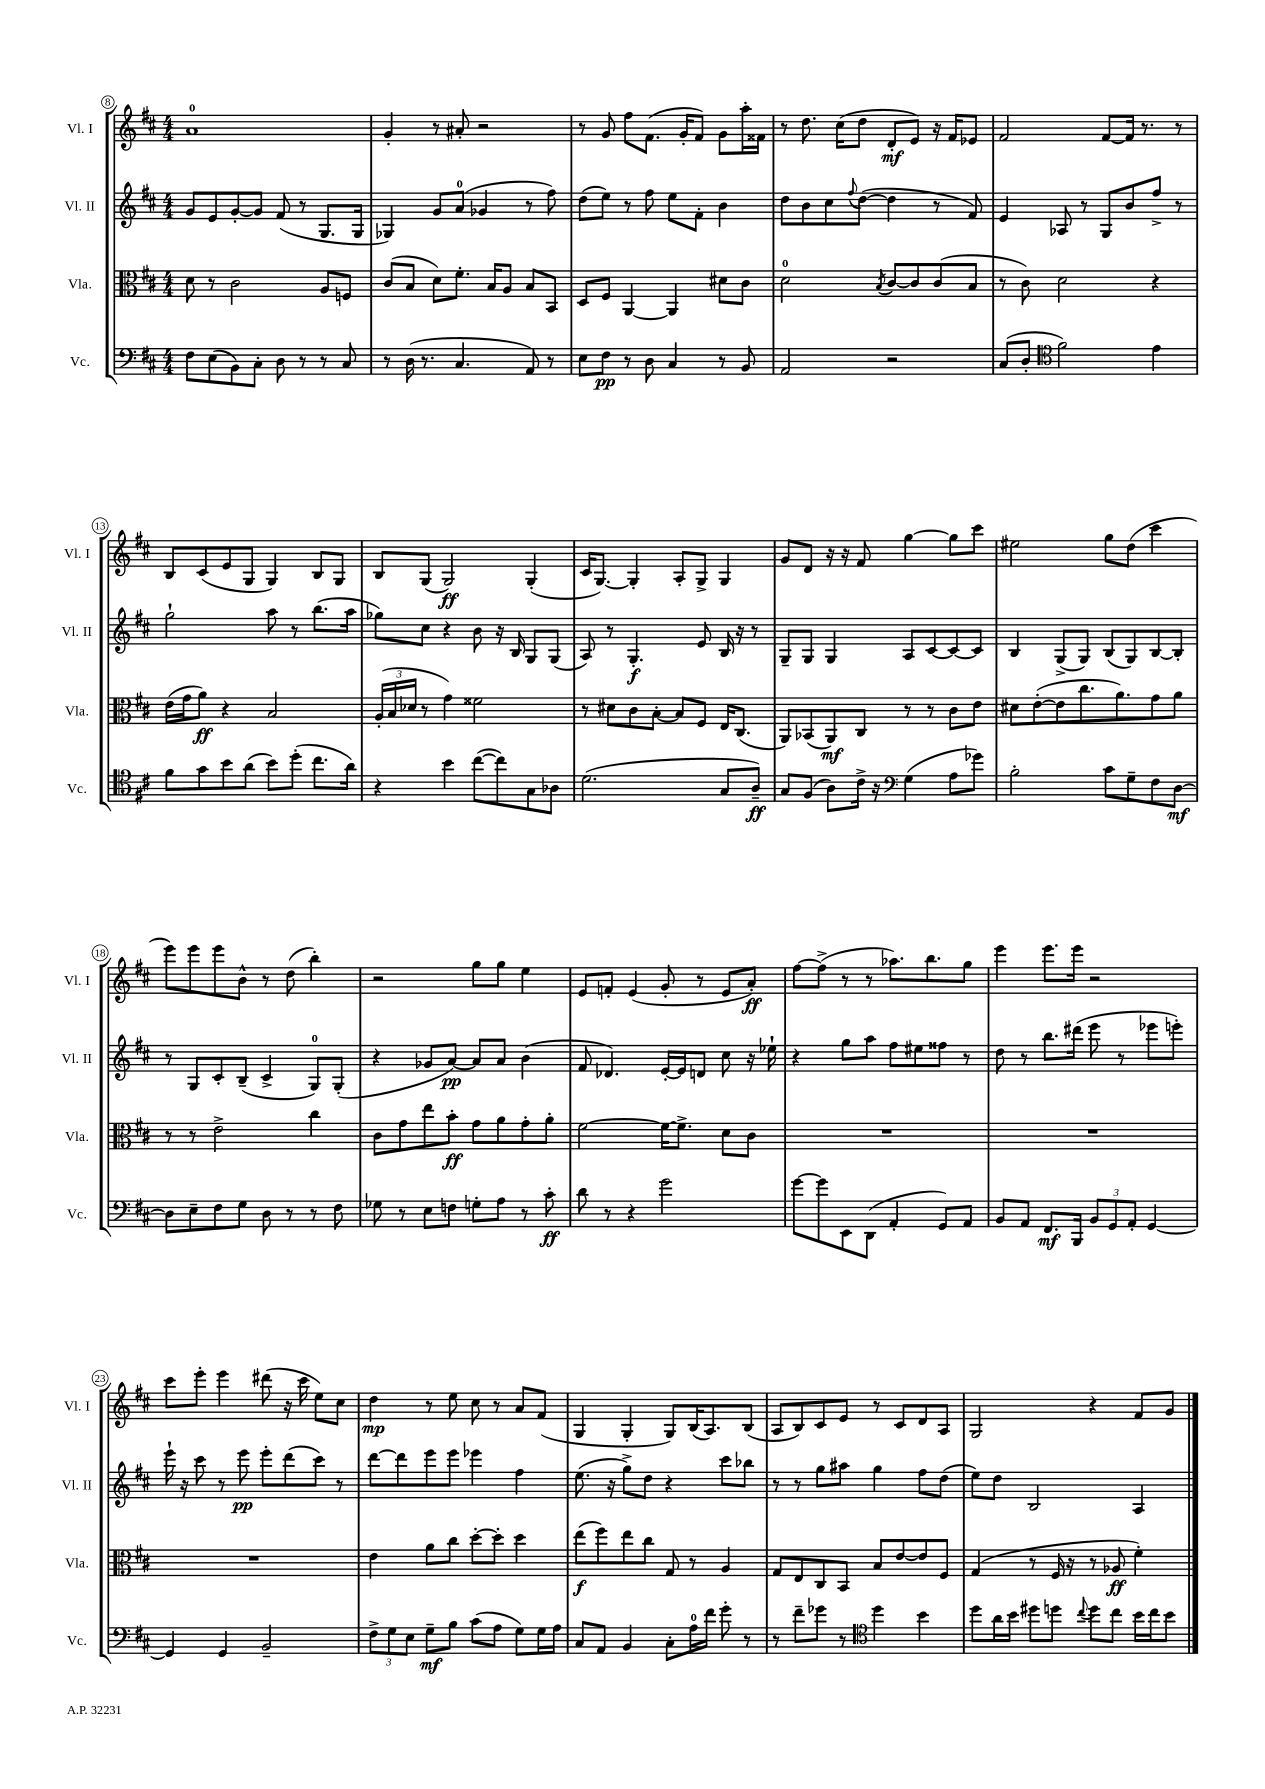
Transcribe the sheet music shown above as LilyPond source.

<<
\new StaffGroup <<
\new Staff = "s0" \with { instrumentName = "Vl. I" shortInstrumentName = "Vl. I" } {
    \clef treble \key d \major \numericTimeSignature \time 4/4
    a'1-0 |
    g'4-. r8 ais'8-. r2 |
    r8 g'8 fis''8 fis'8.( g'16-. fis'8) g'8 a''16-. fisis'16 |
    r8 d''8. cis''16( d''8 d'8-.\mf e'8) r16 fis'16 ees'8 |
    fis'2 fis'8~ fis'16 r8. r8 |
    b8 cis'8( e'8 g8 g4) b8 g8 |
    b8 g8( g2\ff) g4-.( |
    cis'16 g8.~) g4-. a8-. g8-> g4 |
    g'8 d'8 r16 r16 fis'8 g''4~ g''8 cis'''8 |
    eis''2 g''8 d''8( cis'''4 |
    e'''8) e'''8 e'''8 b'8-^ r8 d''8( b''4-.) |
    r2 g''8 g''8 e''4 |
    e'8 f'8-. e'4( g'8-. r8 e'8 a'8-.\ff) |
    fis''8~ fis''8->( r8 r8 aes''8.) b''8. g''8 |
    e'''4 e'''8. e'''16 r2 |
    cis'''8 e'''8-. e'''4 dis'''8( r16 cis'''16 e''8) cis''8 |
    d''4\mp r8 e''8 cis''8 r8 a'8 fis'8( |
    g4 g4-. g8) b16( a8.) b8( |
    a8 b8) cis'8 e'8 r8 cis'8 d'8 a8 |
    g2 r4 fis'8 g'8 \bar "|." |
}
\new Staff = "s1" \with { instrumentName = "Vl. II" shortInstrumentName = "Vl. II" } {
    \clef treble \key d \major \numericTimeSignature \time 4/4
    g'8 e'8 g'8~-. g'8 fis'8( r8 g8. g16 |
    ges4) g'8 a'8-0( ges'4 r8 fis''8) |
    d''8( e''8) r8 fis''8 e''8 fis'8-. b'4 |
    d''8 b'8 cis''8 \appoggiatura { fis''8 } d''8~( d''4 r8 fis'8) |
    e'4 aes8 r8 g8 b'8 fis''8-> r8 |
    g''2-! a''8 r8 b''8.( a''16 |
    ges''8) cis''8 r4 b'8 r16 b16 g8 g8( |
    a8) r8 g4.-.\f e'8 b16 r16 r8 |
    g8-- g8 g4 a8 cis'8~ cis'8~ cis'8 |
    b4 g8->( g8) b8( g8) b8~ b8-. |
    r8 g8 cis'8-. b8--( cis'4-> g8-0) g8-.( |
    r4 ges'8 a'8~\pp) a'8 a'8 b'4( |
    fis'8 des'4.) e'16~-. e'16 d'8 cis''8 r16 ees''16-! |
    r4 g''8 a''8 fis''8 eis''8 fisis''8 r8 |
    d''8 r8 b''8. dis'''16( e'''8 r8 ees'''8 e'''8-.) |
    e'''16-! r16 cis'''8 r8 e'''8\pp e'''8-. d'''8( cis'''8) r8 |
    d'''8~ d'''8 e'''8 e'''8 ees'''4 fis''4 |
    e''8.( r16 g''8->) d''8 r4 cis'''8 bes''8 |
    r8 r8 g''8 ais''8 g''4 fis''8 d''8( |
    e''8) d''8 b2 a4 \bar "|." |
}
\new Staff = "s2" \with { instrumentName = "Vla." shortInstrumentName = "Vla." } {
    \clef alto \key d \major \numericTimeSignature \time 4/4
    d'8 r8 cis'2 a8 f8 |
    cis'8( b8 d'8) fis'8.-. b16 a8 b8 b,8 |
    d8 fis8 a,4~ a,4 dis'8 cis'8 |
    d'2-0 \acciaccatura { b8 } cis'8~ cis'8 cis'8( b8 |
    r8 cis'8) d'2 r4 |
    e'16( g'16 a'8\ff) r4 b2 |
    \tuplet 3/2 { a16-.( b16 des'16 } r8 g'4) fisis'2 |
    r8 dis'8 cis'8 b8~-. b8 fis8 e16 cis8.( |
    a,8) bes,8( a,8\mf) cis8 r8 r8 cis'8 e'8 |
    dis'8 e'8~-.( e'8 cis''8. a'8.) g'8 a'8 |
    r8 r8 e'2-> cis''4 |
    cis'8 g'8 e''8 b'8-.\ff g'8 a'8 g'8-. a'8-. |
    fis'2~ fis'16~ fis'8.-> d'8 cis'8 |
    R1 |
    R1 |
    R1 |
    e'4 a'8 cis''8 d''8~-. d''8-. d''4 |
    e''8\f( fis''8) e''8 cis''8 g8 r8 a4 |
    g8 e8 cis8 b,8 b8 e'8~ e'8 fis8 |
    g4( r8 fis16 r16 r8 aes8\ff fis'4-.) \bar "|." |
}
\new Staff = "s3" \with { instrumentName = "Vc." shortInstrumentName = "Vc." } {
    \clef bass \key d \major \numericTimeSignature \time 4/4
    fis8 e8( b,8) cis8-. d8 r8 r8 cis8 |
    r8 d16( r8. cis4. a,8) r8 |
    e8 fis8\pp r8 d8 cis4 r8 b,8 |
    a,2 r2 |
    cis8( d8-. \clef tenor fis'2) e'4 |
    fis'8 g'8 b'8 a'8( b'8) d''8-.( cis''8. a'16) |
    r4 b'4 cis''8~( cis''8) g8 aes8 |
    d'2.( g8 a8--\ff) |
    g8 fis8( a8) cis'16-> r16 \clef bass g4( a8 ges'8) |
    b2-. cis'8 g8-- fis8 d8~\mf |
    d8 e8-- fis8 g8 d8 r8 r8 fis8 |
    ges8 r8 e8 f8 g8-. a8 r8 cis'8-.\ff |
    d'8 r8 r4 g'2 |
    g'8~ g'8 e,8 d,8( a,4-. g,8) a,8 |
    b,8 a,8 fis,8.\mf b,,16 \tuplet 3/2 { b,8 g,8 a,8-. } g,4~ |
    g,4 g,4 b,2-- |
    \tuplet 3/2 { fis8-> g8 e8 } g8--\mf b8 cis'8( a8 g8) g16 a16 |
    cis8 a,8 b,4 cis8-. a16-0 fis'16 g'8-. r8 |
    r8 fis'8-- ges'8 r8 \clef tenor d''4 b'4 |
    d''8 a'16 b'16 dis''8 d''8 \appoggiatura { cis''8 } d''8 cis''8 b'16 cis''16 b'8 \bar "|." |
}
>>
>>
\layout { \context { \Score currentBarNumber = #8 \override BarNumber.stencil = #(make-stencil-circler 0.1 0.3 ly:text-interface::print) } }
